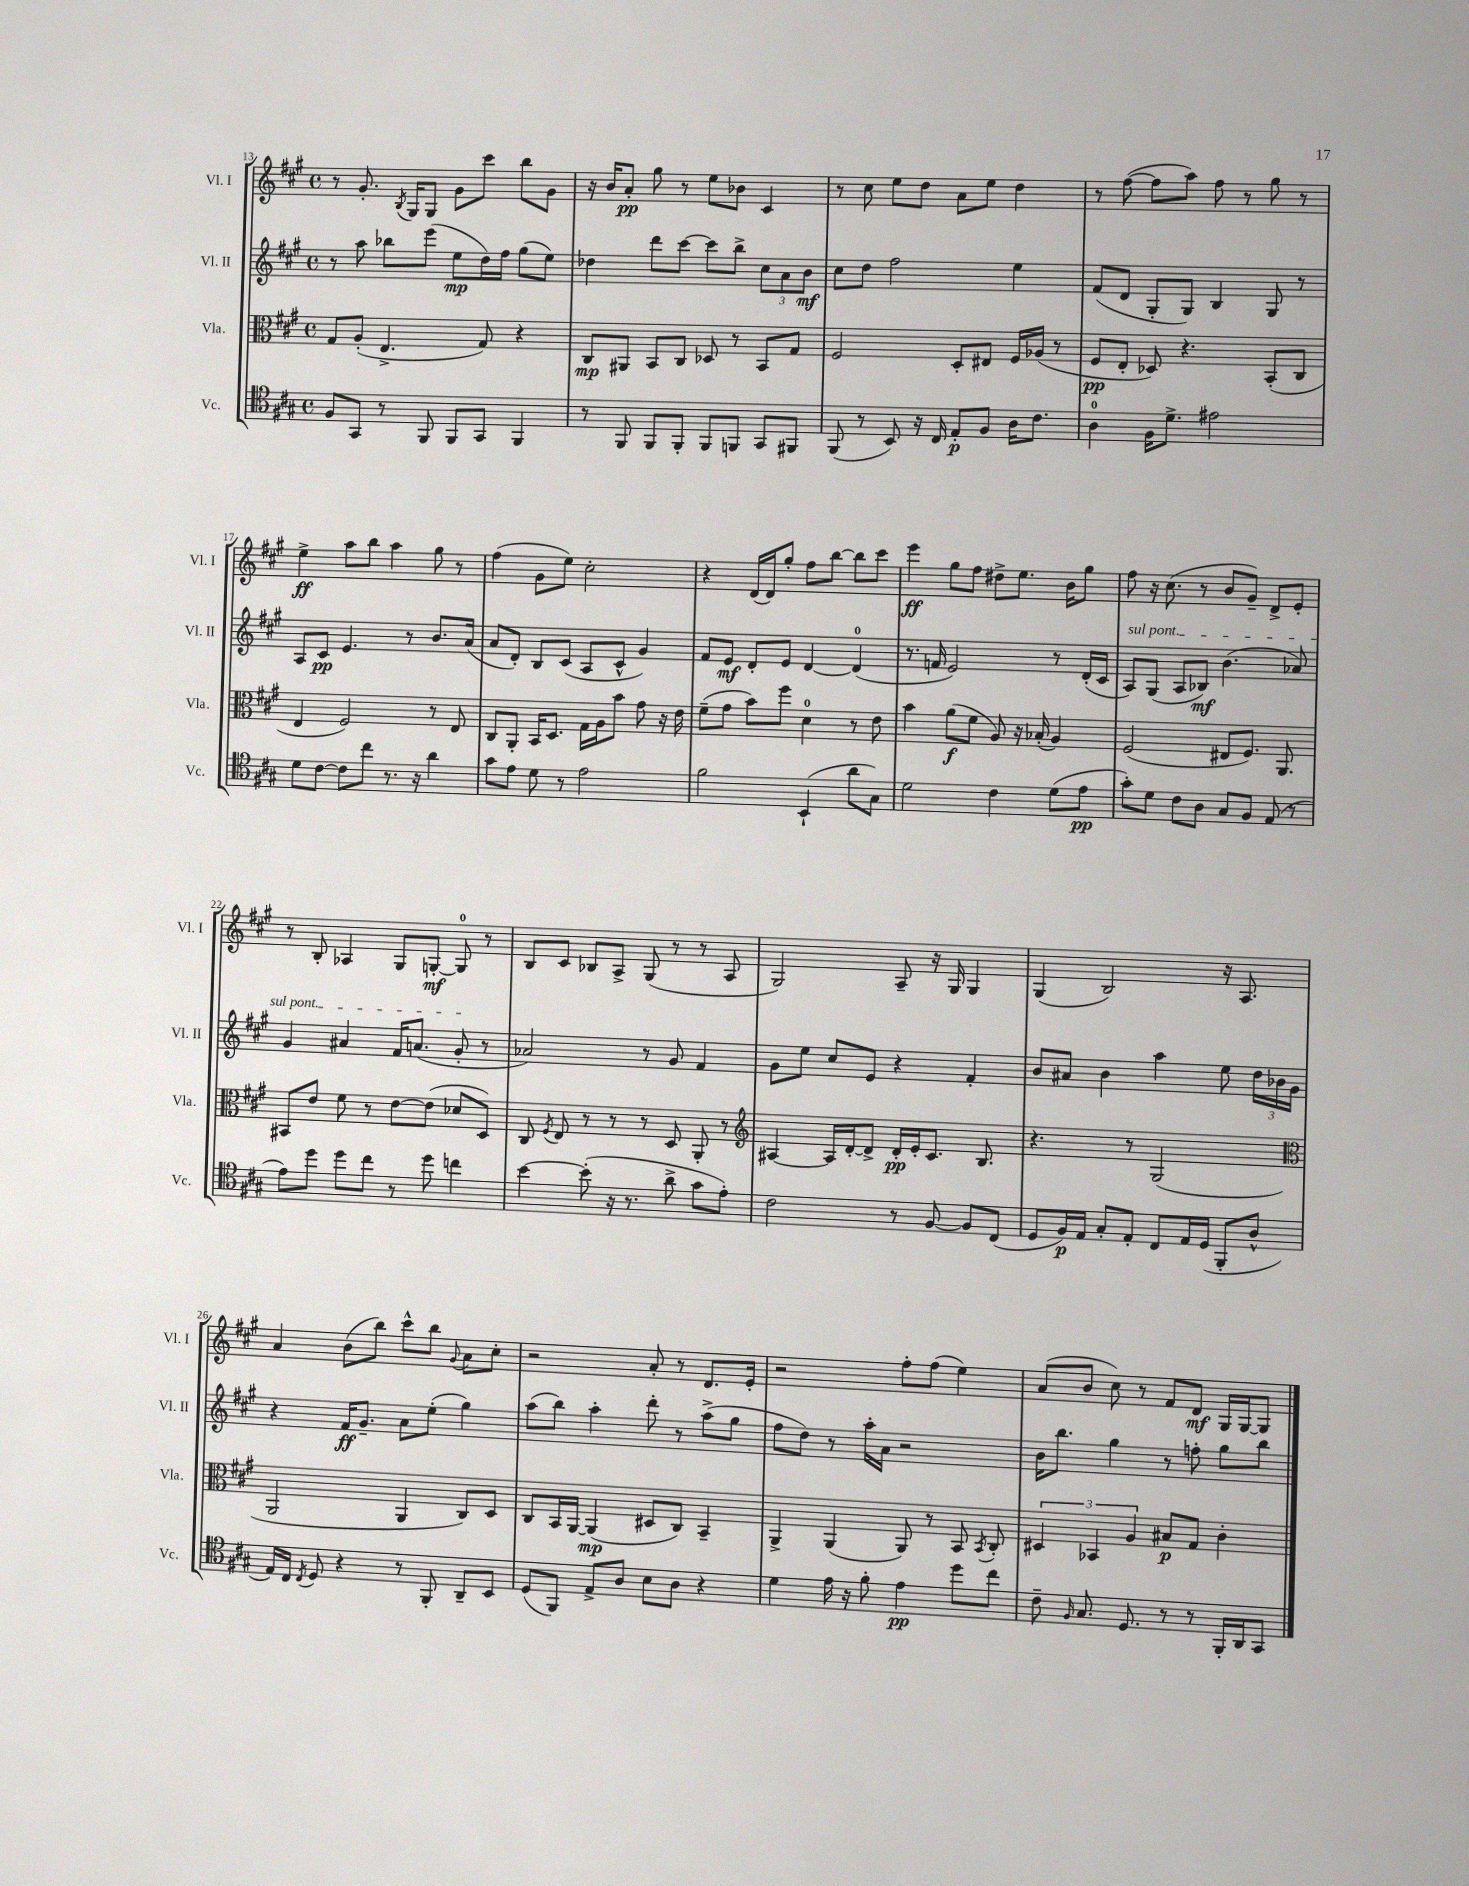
<<
\new StaffGroup <<
\new Staff = "s0" \with { instrumentName = "Vl. I" shortInstrumentName = "Vl. I" } {
    \clef treble \key a \major \defaultTimeSignature \time 4/4
    \autoBeamOff r8 gis'8.-. \acciaccatura { b8 } gis16[ gis8] gis'8[ cis'''8] b''8[ gis'8] |
    r16 b'16[ a'8]-.\pp gis''8 r8 e''8[ bes'8] cis'4 |
    r8 cis''8 e''8[ d''8] a'8[ e''8] d''4 |
    r8 fis''8~( fis''8[ a''8]) fis''8 r8 gis''8 r8 |
    e''4->\ff a''8[ b''8] a''4 gis''8 r8 |
    fis''4( gis'8[ e''8]) cis''2-. |
    r4 d'16[( d'16) gis''8]-. fis''8[ b''8]~ b''8[ cis'''8] |
    e'''4\ff gis''8[ fis''8] dis''8[-> e''8.] b'16[ gis''8] |
    fis''8 r16 cis''8.( r8 b'8[ gis'8]--) d'8[-> e'8]-. |
    r8 b8-. aes4 gis8[ g8]~-.\mf g8-0 r8 |
    b8[ cis'8] bes8[ a8]-> gis8( r8 r8 a8 |
    gis2) a8-- r16 gis16 gis4 |
    gis4( b2) r16 a8. |
    a'4 b'8[( b''8]) cis'''8[-^ b''8] \appoggiatura { gis'8 } a'8[ cis''8]-. |
    r2 a'8-. r8 d'8.[ e'16]-. |
    r2 fis''8[-. fis''8]( e''4) |
    a'8[( b'8] cis''8) r8 fis'8[ d'8]\mf gis16[ gis16~ gis8] \bar "|." |
}
\new Staff = "s1" \with { instrumentName = "Vl. II" shortInstrumentName = "Vl. II" } {
    \clef treble \key a \major \defaultTimeSignature \time 4/4
    \autoBeamOff r8 a''8 bes''8[ e'''8]( e''8[\mp d''16) fis''16] gis''8[( e''8]) |
    des''4 d'''8[ cis'''8]~ cis'''8[ b''8]-> \tuplet 3/2 { cis''8[ a'8 b'8]\mf } |
    cis''8[ d''8] fis''2 e''4 |
    fis'8[( d'8] gis8[-. gis8]) b4 gis8 r8 |
    a8[ cis'8]\pp e'4. r8 b'8.[ a'16]( |
    a'8[ d'8]-.) b8[ cis'8]( a8[ cis'8]-^ gis'4) |
    fis'8[ e'8]\mf d'8[-. e'8] d'4~ d'4-0( |
    r8. f'16 e'2) r8 d'16[-.( cis'16] |
    \once \override TextSpanner.bound-details.left.text = \markup { \italic "sul pont." } a8[\startTextSpan) gis8]( a8[ bes8]\mf) b'4.( aes'8) |
    gis'4 ais'4 fis'16[ a'8.]( gis'8-.\stopTextSpan r8 |
    aes'2) r8 gis'8 fis'4 |
    gis'8[ e''8] cis''8[ e'8] r4 fis'4-. |
    b'8[ ais'8] b'4 a''4 e''8 \tuplet 3/2 { d''16[ bes'16 gis'16] } |
    r4 fis'16[\ff gis'8.]-- a'8[ e''8]-.( gis''4) |
    a''8[( b''8]) a''4-. d'''8-. r8 a''8[->( gis''8] |
    fis''8[ d''8]) r8 a''16[-. a'16] r2 |
    b'16[ b''8.] gis''4 r8 f''8-. gis''8[ b''8] \bar "|." |
}
\new Staff = "s2" \with { instrumentName = "Vla." shortInstrumentName = "Vla." } {
    \clef alto \key a \major \defaultTimeSignature \time 4/4
    \autoBeamOff gis8[ a8]-.( e4.-> gis8) r4 |
    cis8[\mp ais,8] b,8[ cis8] des8 r8 b,8[ gis8] |
    fis2 d8[-. eis8] fis16[ aes16]( r8 |
    fis8[\pp e8]-. des8) r4. b,8[-.( cis8] |
    e4 fis2) r8 e8 |
    cis8[ a,8]-. b,16[ d8.] gis16[ a16 b'8] gis'8 r16 e'16 |
    fis'8[--( gis'8] b'8[) fis''8] d'4-0 r8 e'8 |
    b'4 a'8[\f( fis'8] a8) r16 bes16-.( a4) |
    fis2( eis8[ fis8.]) a,8. |
    bis,8[ e'8] fis'8 r8 e'8[~ e'8]( des'8[ d8]) |
    cis8 \acciaccatura { fis8 } e8 r8 r8 r8 d8 a,8-. r8 |
    \clef treble ais4~ ais16[ d'16~-. d'8]-> d'16[-.\pp e'16-. cis'8.] b8. |
    r4. r8 gis2( |
    \clef alto a,2 a,4 cis8[) d8] |
    cis8[ b,16 a,16]~ a,4\mp( dis8[ cis8]) b,4-- |
    a,4-> a,4( a,8) r8 b,8 \acciaccatura { b,8 } cis8-. |
    \tuplet 3/2 { dis4 bes,4 a4 } bis8[\p gis8] cis'4-. \bar "|." |
}
\new Staff = "s3" \with { instrumentName = "Vc." shortInstrumentName = "Vc." } {
    \clef tenor \key a \major \defaultTimeSignature \time 4/4
    \autoBeamOff fis8[ gis,8] r8 fis,8 fis,8[ gis,8] fis,4 |
    r8 fis,8 fis,8[ fis,8]-. fis,8[ f,8] gis,8[ fis,8] |
    fis,8( r8 b,8) r16 cis16 e8[-.\p fis8] a16[ cis'8.] |
    a4-0 fis16[ d'8.]-> eis'2 |
    d'8[ cis'8]~ cis'8[ cis''8] r8. r16 a'4 |
    gis'8[ e'8] d'8 r8 e'2 |
    fis'2 b,4-!( a'8[ gis8]) |
    d'2 cis'4 d'8[( e'8]\pp |
    gis'8[-.) d'8] cis'8[ a8] gis8[ fis8] e8( r8 |
    e'8[) d''8] d''8[ cis''8] r8 d''8 c''4 |
    b'4~ b'8-.( r16 r8. a'8-> gis'8[ e'8]-.) |
    cis'2 r8 fis8~ fis8[ cis8]( |
    d8[ fis16\p) e16] gis8[-. e8]-. cis8[ e16 d16]( fis,8[-. a8]-^ |
    e16[) cis16] \acciaccatura { cis8 } d8 r4 r8 fis,8-. a,8[-- b,8] |
    d8[( fis,8]) e8[-> a8] b8[ a8] r4 |
    d'4 e'16 r16 fis'8-. e'4\pp d''8[ cis''8] |
    cis'8-- \grace { fis16 } gis8. d8. r8 r8 fis,16[-. a,16 gis,8] \bar "|." |
}
>>
>>
\layout { \context { \Score currentBarNumber = #13 } }
